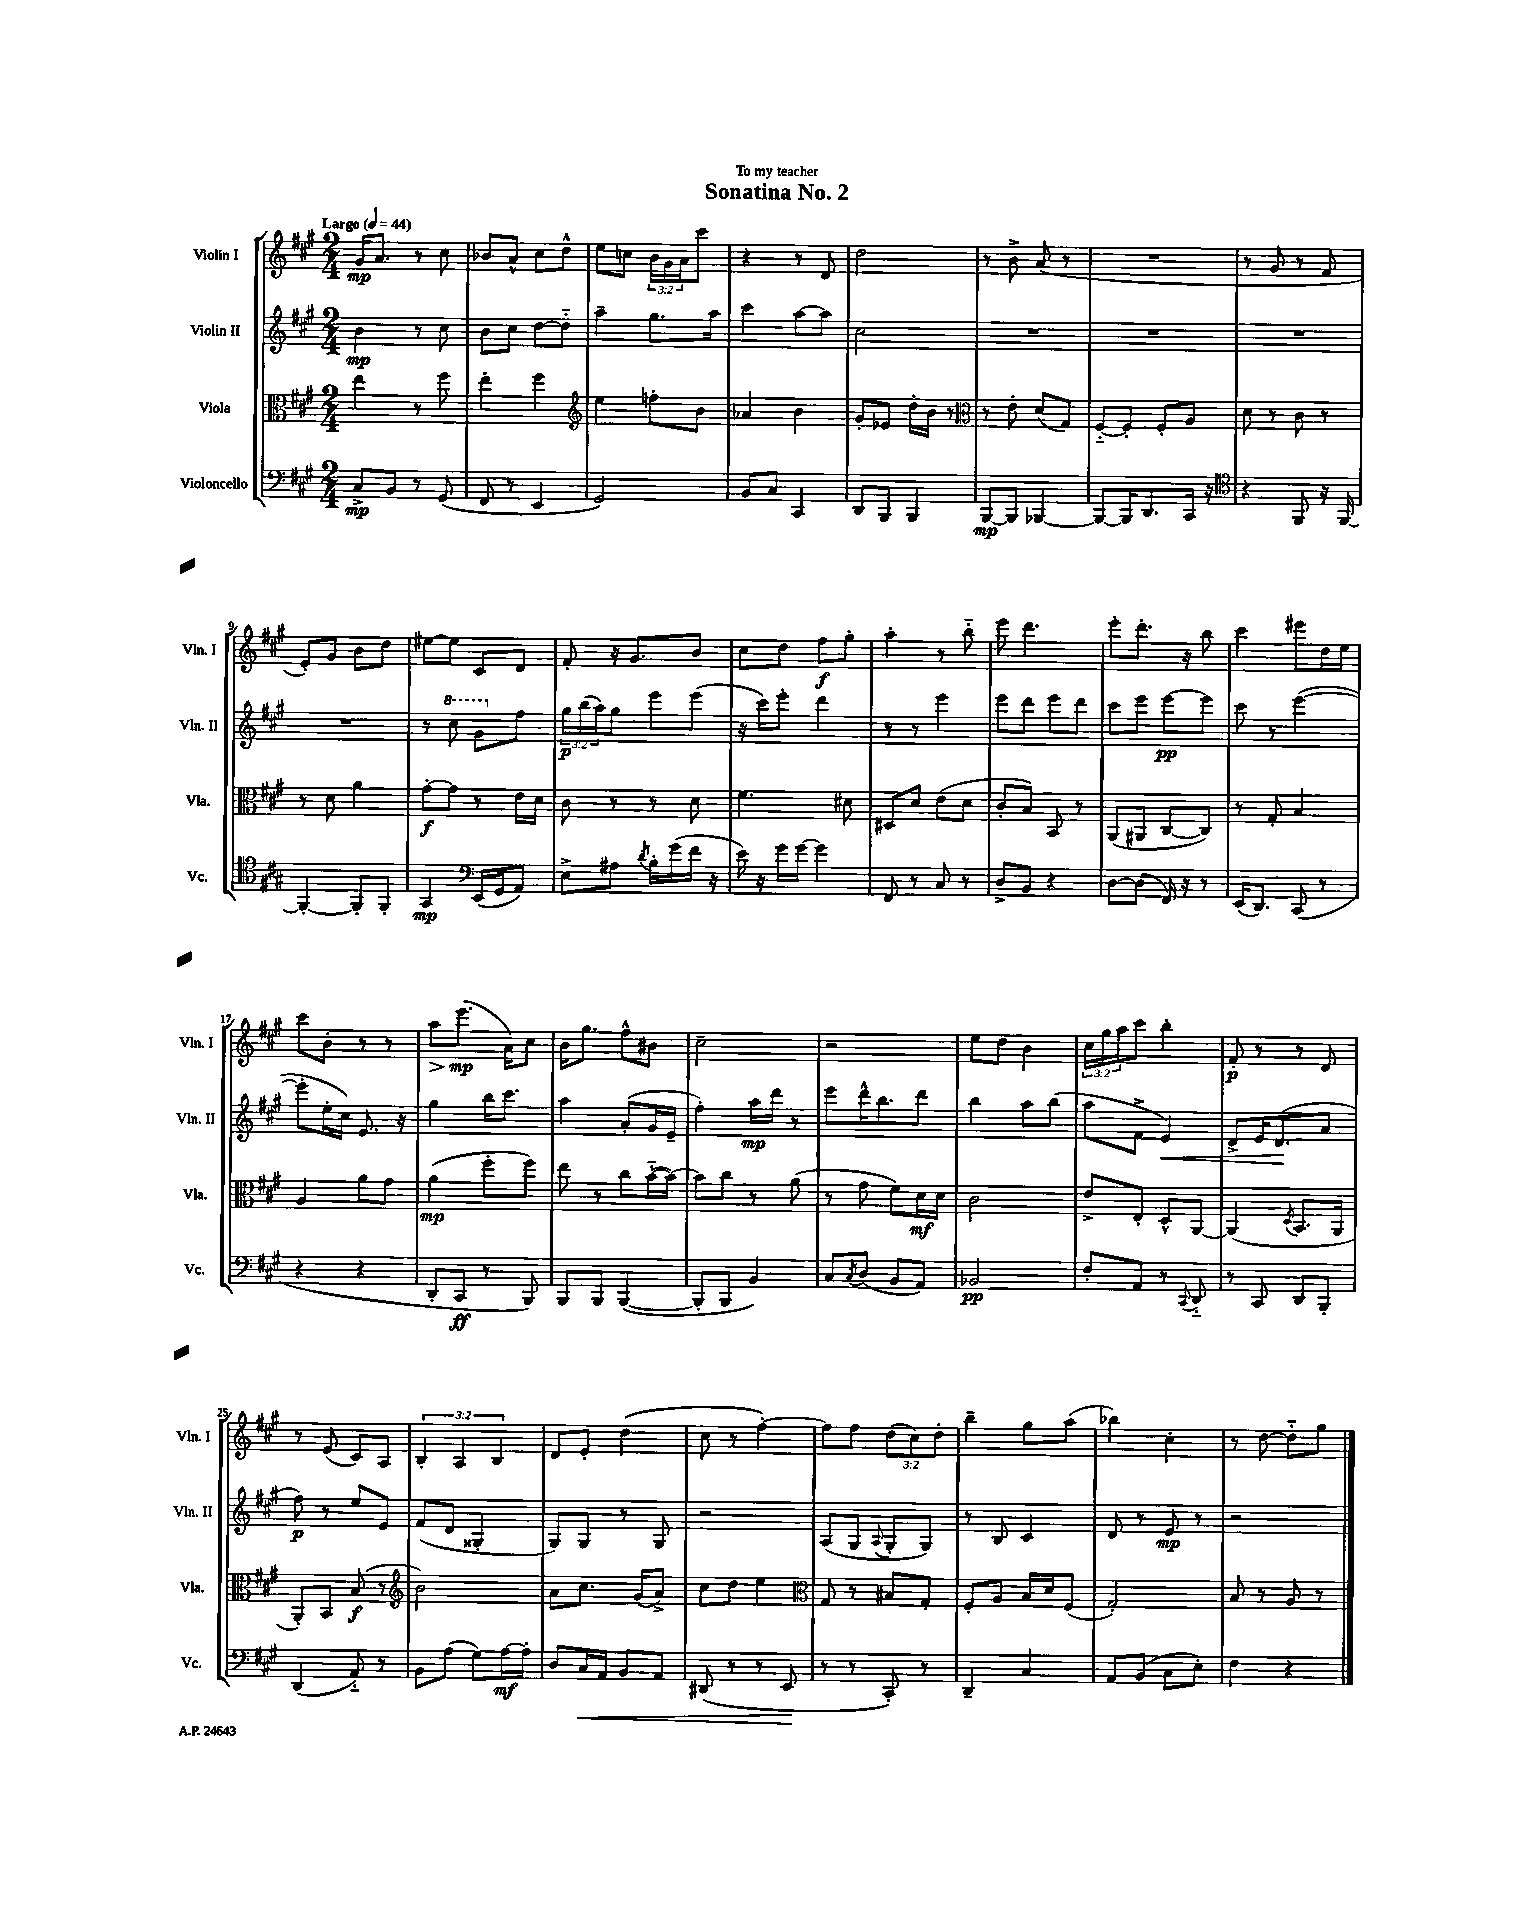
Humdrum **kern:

**kern	**dynam	**kern	**dynam	**kern	**dynam	**kern	**dynam
*part4	*part4	*part3	*part3	*part2	*part2	*part1	*part1
*staff4	*staff4	*staff3	*staff3	*staff2	*staff2	*staff1	*staff1
*I"Violoncello	*	*I"Viola	*	*I"Violin II	*	*I"Violin I	*
*I'Vc.	*	*I'Vla.	*	*I'Vln. II	*	*I'Vln. I	*
*clefF4	*	*clefC3	*	*clefG2	*	*clefG2	*
*k[f#c#g#]	*	*k[f#c#g#]	*	*k[f#c#g#]	*	*k[f#c#g#]	*
*M2/4	*	*M2/4	*	*M2/4	*	*M2/4	*
*MM44	*	*MM44	*	*MM44	*	*MM44	*
=1	=1	=1	=1	=1	=1	=1	=1
!	!	!	!	!	!	!LO:TX:a:B:t=Largo	!
8C#^/L	mp	4ee\	.	4b\	mp	16g#/KL	mp
.	.	.	.	.	.	8.a/J	.
8BB/J	.	.	.	.	.	.	.
8r	.	8r	.	8r	.	8r	.
(8GG#/	.	8ff#\	.	8cc#\	.	8cc#\	.
=2	=2	=2	=2	=2	=2	=2	=2
8FF#/	.	4ee'\	.	8b\L	.	8b-X/L	.
8r	.	.	.	8cc#\J	.	8a^^/J	.
4EE/	.	4ff#\	.	[8dd\L	.	8cc#\L	.
.	.	.	.	8dd\J]	.	8dd^^\J	.
=3	=3	=3	=3	=3	=3	=3	=3
*	*	*clefG2	*	*	*	*	*
2GG#/)	.	4ee\	.	4aa~\	.	8ee\L	.
.	.	.	.	.	.	8ccn\J	.
.	.	8ffn'\L	.	8.gg#\L	.	24b\LL	.
.	.	.	.	.	.	24g#\	.
.	.	.	.	.	.	24a\J	.
.	.	8b\J	.	.	.	8ccc#\J	.
.	.	.	.	16aa\Jk	.	.	.
=4	=4	=4	=4	=4	=4	=4	=4
8BB/L	.	4a-X/	.	4ccc#\	.	4r	.
8C#/J	.	.	.	.	.	.	.
4CC#/	.	4b\	.	[8aa\L	.	8r	.
.	.	.	.	8aa\J]	.	8d/	.
=5	=5	=5	=5	=5	=5	=5	=5
8DD/L	.	8g#'/L	.	2cc#\	.	2dd\	.
8BBB/J	.	8e-X/J	.	.	.	.	.
4BBB/	.	16dd'\LL	.	.	.	.	.
.	.	16b\JJ	.	.	.	.	.
.	.	8r	.	.	.	.	.
=6	=6	=6	=6	=6	=6	=6	=6
*	*	*clefC3	*	*	*	*	*
[8BBB/L	mp	8r	.	2r	.	8r	.
8BBB/J]	.	8e'\	.	.	.	8b^\	.
[4BBB-X/	.	(8d/L	.	.	.	(8a/	.
.	.	8G#/J)	.	.	.	8r	.
=7	=7	=7	=7	=7	=7	=7	=7
8BBB-/L_	.	[8F#/L	.	2r	.	2r	.
16BBB-/K]	.	8F#'/J]	.	.	.	.	.
8.DD/	.	.	.	.	.	.	.
.	.	8F#'/L	.	.	.	.	.
16CC#/Jk	.	8A/J	.	.	.	.	.
16r	.	.	.	.	.	.	.
=8	=8	=8	=8	=8	=8	=8	=8
*clefC4	*	*	*	*	*	*	*
4r	.	8d\	.	2r	.	8r	.
.	.	8r	.	.	.	8g#/	.
8FF#/	.	8c#\	.	.	.	8r	.
16r	.	8r	.	.	.	8f#/	.
[16FF#/	.	.	.	.	.	.	.
!!LO:LB:g=z
=9	=9	=9	=9	=9	=9	=9	=9
4FF#'/_	.	8r	.	2r	.	8e'/L)	.
.	.	8d\	.	.	.	8g#/J	.
8FF#'/L]	.	4a\	.	.	.	8b\L	.
8FF#'/J	.	.	.	.	.	8dd\J	.
=10	=10	=10	=10	=10	=10	=10	=10
4GG#/	mp	[8g#'\L	f	8r	.	[8ee#X\L	.
*	*	*	*	*8va	*	*	*
.	.	8g#\J]	.	8ccc#\	.	8ee#\J]	.
*clefF4	*	*	*	*	*	*	*
(16EE/LL	.	8r	.	8gg#\L	.	8c#/L	.
16GG#/J	.	.	.	.	.	.	.
*	*	*	*	*X8va	*	*	*
8AA/J)	.	16e\LL	.	8ff#\J	.	8d/J	.
.	.	16d\JJ	.	.	.	.	.
=11	=11	=11	=11	=11	=11	=11	=11
8E^\L	.	8c#\	.	24gg#\LL	p	8f#'/	.
.	.	.	.	(24bb\	.	.	.
.	.	.	.	24aa\J)	.	.	.
8A#X\J	.	8r	.	8gg#\J	.	16r	.
.	.	.	.	.	.	8.g#/L	.
8qd/	.	.	.	.	.	.	.
16B'\LL	.	8r	.	8eee\L	.	.	.
(16g#\	.	.	.	.	.	.	.
16f#\JJ	.	8d\	.	(8eee\J	.	8b/J	.
16r	.	.	.	.	.	.	.
=12	=12	=12	=12	=12	=12	=12	=12
16e\)	.	4.f#\	.	16r	.	8cc#\L	.
16r	.	.	.	16ccc#\KL)	.	.	.
16g#\LL	.	.	.	8eee'\J	.	8dd\J	.
[16g#\JJ	.	.	.	.	.	.	.
4g#\]	.	.	.	4ddd\	.	8ff#\L	f
.	.	8d#X\	.	.	.	8gg#'\J	.
=13	=13	=13	=13	=13	=13	=13	=13
8FF#/	.	8D#X/L	.	8r	.	4aa'\	.
8r	.	8d/J	.	8r	.	.	.
8C#/	.	(8e\L	.	4eee\	.	8r	.
8r	.	8d\J	.	.	.	8bb\	.
=14	=14	=14	=14	=14	=14	=14	=14
8D^/L	.	8c#'/L	.	8eee\L	.	8eee\	.
8BB/J	.	8B/J)	.	8ddd\J	.	4.ddd\	.
4r	.	8BB/	.	8eee\L	.	.	.
.	.	8r	.	8ddd\J	.	.	.
=15	=15	=15	=15	=15	=15	=15	=15
[8D\L	.	(8AA/L	.	8ccc#\L	.	8eee'\L	.
(8D\J]	.	8AA#X/J	.	8eee\J	.	8.ddd'\J	.
16FF#/)	.	[8C#/L	.	[8eee\L	pp	.	.
16r	.	.	.	.	.	16r	.
8r	.	8C#/J])	.	8eee\J]	.	8bb\	.
=16	=16	=16	=16	=16	=16	=16	=16
(16EE/KL	.	8r	.	8ccc#\	.	4ccc#\	.
8.DD/J)	.	.	.	.	.	.	.
.	.	8G#'/	.	8r	.	.	.
(8CC#/	.	4B/	.	([4eee\	.	8eee#X\L	.
8r	.	.	.	.	.	16dd\L	.
.	.	.	.	.	.	16ee\JJ	.
!!LO:LB:g=z
=17	=17	=17	=17	=17	=17	=17	=17
4r	.	4A/	.	8eee'\L]	.	8ccc#\L	.
.	.	.	.	16ee'\L	.	8b'\J	.
.	.	.	.	16cc#\JJ)	.	.	.
4r	.	8a\L	.	8.e/	.	8r	.
.	.	8g#\J	.	.	.	8r	.
.	.	.	.	16r	.	.	.
=18	=18	=18	=18	=18	=18	=18	=18
!	!	!	!	!	!	!	!LO:HP:b
8DD'/L	.	(4a\	mp	4gg#\	.	8aa\L	>
8CC#/J	ff	.	.	.	.	(8.eee\J	mp
8r	.	8ff#'\L	.	16bb\KL	.	.	.
.	.	.	.	8.ccc#\J	.	16a\KL)	]
8BBB/)	.	8ff#\J)	.	.	.	8cc#\J	.
=19	=19	=19	=19	=19	=19	=19	=19
8BBB/L	.	8ee\	.	4aa\	.	16b\KL	.
.	.	.	.	.	.	8.gg#\J	.
8BBB/J	.	8r	.	.	.	.	.
([4BBB/	.	8cc#\L	.	(8a'/L	.	8ff#^^\L	.
.	.	([16b\L	.	16g#/L	.	8b#X\J	.
.	.	16b\JJ_)	.	16e~/JJ	.	.	.
=20	=20	=20	=20	=20	=20	=20	=20
8BBB'/L]	.	8b\L]	.	4ff#'\)	.	2cc#~\	.
8BBB/J	.	8cc#\J	.	.	.	.	.
4BB/)	.	8r	.	16aa\LL	mp	.	.
.	.	.	.	16ddd\JJ	.	.	.
.	.	(8a\	.	8r	.	.	.
=21	=21	=21	=21	=21	=21	=21	=21
8C#/L	.	8r	.	8eee\L	.	2r	.
8qC#/	.	.	.	.	.	.	.
(8D/J	.	8g#\	.	16ddd^^\K	.	.	.
.	.	.	.	8.bb\	.	.	.
8BB/L	.	8f#\L)	.	.	.	.	.
8AA/J)	.	16d\L	mf	8ddd\J	.	.	.
.	.	16d\JJ	.	.	.	.	.
=22	=22	=22	=22	=22	=22	=22	=22
2BB-X/	pp	2c#\	.	4bb\	.	8ee\L	.
.	.	.	.	.	.	8dd\J	.
.	.	.	.	8aa\L	.	4b\	.
.	.	.	.	(8bb\J	.	.	.
=23	=23	=23	=23	=23	=23	=23	=23
8F#'/L	.	8e^/L	.	8aa\L	.	24cc#\LL	.
.	.	.	.	.	.	24gg#\	.
.	.	.	.	.	.	24aa\J	.
8AA/J	.	8E'/J	.	8f#^\J	.	8ccc#\J	.
!	!	!	!	!	!LO:HP:b	!	!
8r	.	8D^^/L	.	4e/)	<	4bb'\	.
8qqCC#/	.	.	.	.	.	.	.
8DD/	.	[8AA/J	.	.	.	.	.
=24	=24	=24	=24	=24	=24	=24	=24
8r	.	(4AA/]	.	8d^/L	.	8f#'/	p
8CC#/	.	.	.	16e/K	.	8r	.
.	.	.	.	(8.d/	.	.	.
.	.	8qD/	.	.	.	.	.
8DD/L	.	8.BB/L	.	.	.	8r	.
8BBB'/J	.	.	.	8a/J	[	8d/	.
.	.	16AA/Jk	.	.	.	.	.
!!LO:LB:g=z
=25	=25	=25	=25	=25	=25	=25	=25
(4DD/	.	8AA'/L)	.	8ff#\)	p	8r	.
.	.	8BB/J	.	8r	.	(8e/	.
8AA/)	.	(8B/	f	8ee/L	.	8c#/L)	.
8r	.	8r	.	8e/J	.	8A/J	.
=26	=26	=26	=26	=26	=26	=26	=26
*	*	*clefG2	*	*	*	*	*
8BB\L	.	2b\)	.	(8f#/L	.	6B'/	.
(8A\J	.	.	.	8d/J	.	.	.
.	.	.	.	.	.	6A/	.
8G#\L)	.	.	.	4G##X'/	.	.	.
.	.	.	.	.	.	6B/	.
[16A\L	mf	.	.	.	.	.	.
16A'\JJ]	.	.	.	.	.	.	.
=27	=27	=27	=27	=27	=27	=27	=27
8D/L	.	8a\L	.	8G#/L)	.	8d/L	.
!	!LO:HP:b	!	!	!	!	!	!
16C#/L	<	8.cc#\J	.	8G#/J	.	8e'/J	.
16AA/JJ	.	.	.	.	.	.	.
8BB/L	.	.	.	8r	.	(4dd\	.
.	.	(16g#/KL	.	.	.	.	.
8AA/J	.	8a^/J)	.	8G#/	.	.	.
=28	=28	=28	=28	=28	=28	=28	=28
(8DD#X/	.	8cc#\L	.	2r	.	8cc#\	.
8r	.	8dd\J	.	.	.	8r	.
8r	.	4ee\	.	.	.	[4ff#'\)	.
8EE/	.	.	.	.	.	.	.
.	[	.	.	.	.	.	.
=29	=29	=29	=29	=29	=29	=29	=29
*	*	*clefC3	*	*	*	*	*
8r	.	8G#/	.	(8A/L	.	8ff#\L]	.
8r	.	8r	.	8G#/J	.	8ff#\J	.
.	.	.	.	8qqA/	.	.	.
8CC#'/)	.	8B#X/L	.	8G#'/L	.	(12dd\L	.
.	.	.	.	.	.	12cc#\)	.
8r	.	8G#'/J	.	8G#/J)	.	.	.
.	.	.	.	.	.	12dd'\J	.
=30	=30	=30	=30	=30	=30	=30	=30
4DD~/	.	8F#'/L	.	8r	.	4bb~\	.
.	.	8A/J	.	8B/	.	.	.
4C#/	.	16B/LL	.	4c#/	.	8gg#\L	.
.	.	16d/J	.	.	.	.	.
.	.	(8F#/J	.	.	.	(8aa\J	.
=31	=31	=31	=31	=31	=31	=31	=31
8AA/L	.	2G#'/)	.	8d/	.	4bb-X\)	.
(8BB/J	.	.	.	8r	.	.	.
8C#\L	.	.	.	8e/	mp	4cc#'\	.
8E'\J)	.	.	.	8r	.	.	.
=32	=32	=32	=32	=32	=32	=32	=32
4F#\	.	8B/	.	2r	.	8r	.
.	.	8r	.	.	.	[8dd\	.
4r	.	8A/	.	.	.	8dd\L]	.
.	.	8r	.	.	.	8gg#\J	.
==	==	==	==	==	==	==	==
*-	*-	*-	*-	*-	*-	*-	*-
